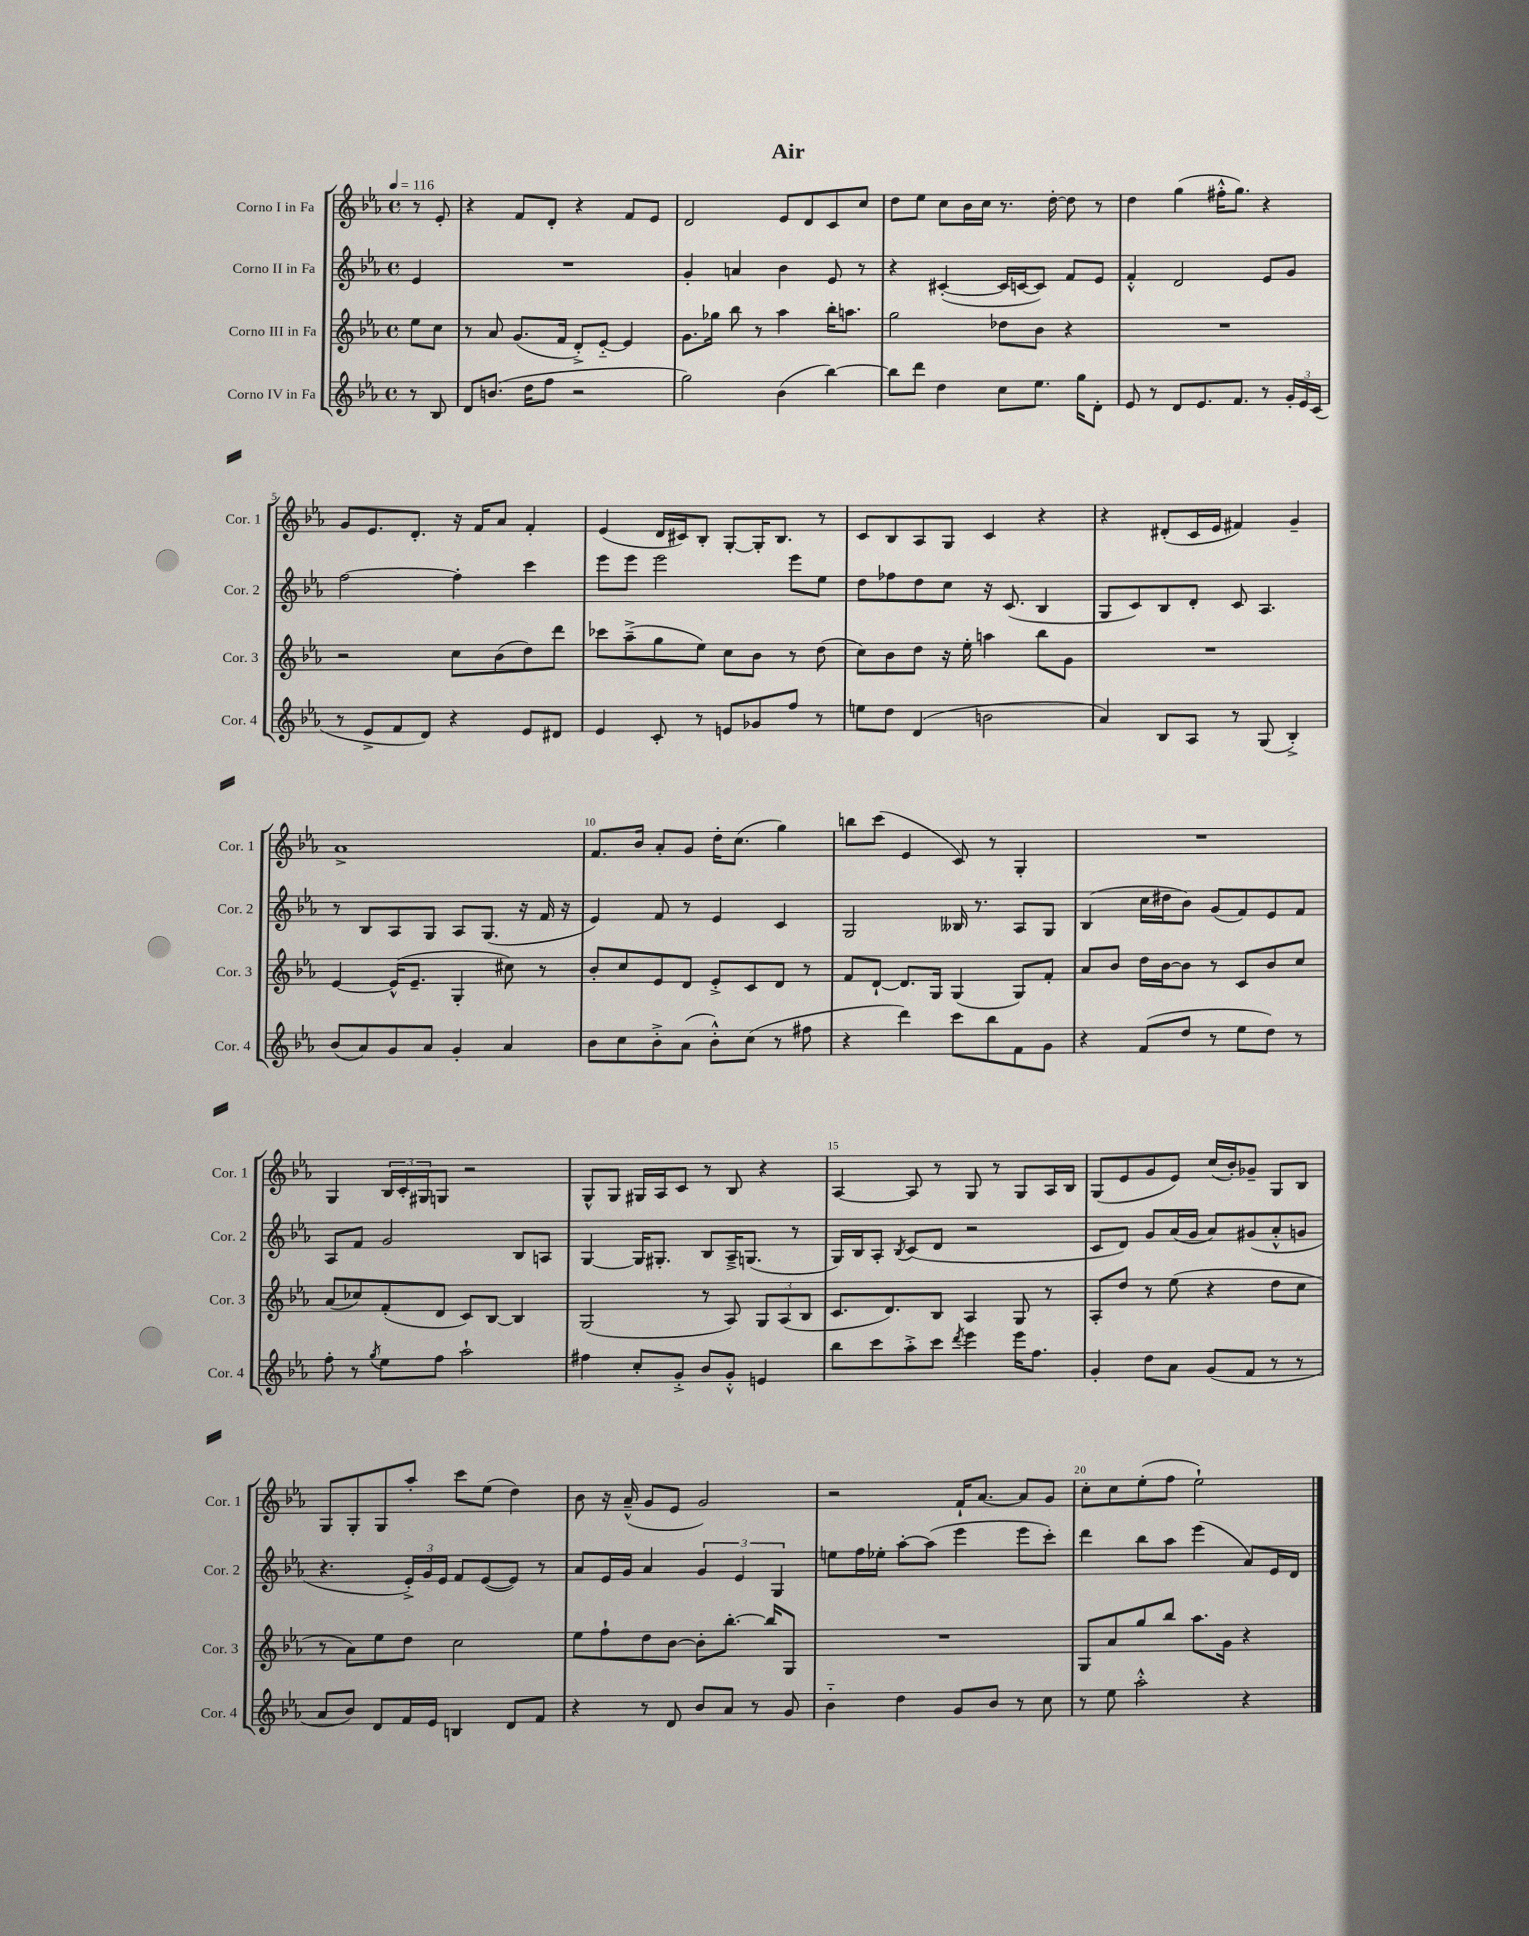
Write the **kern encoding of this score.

**kern	**kern	**kern	**kern
*part4	*part3	*part2	*part1
*staff4	*staff3	*staff2	*staff1
*I"Corno IV in Fa	*I"Corno III in Fa	*I"Corno II in Fa	*I"Corno I in Fa
*I'Cor. 4	*I'Cor. 3	*I'Cor. 2	*I'Cor. 1
*clefG2	*clefG2	*clefG2	*clefG2
*k[b-e-a-]	*k[b-e-a-]	*k[b-e-a-]	*k[b-e-a-]
*M4/4	*M4/4	*M4/4	*M4/4
*met(c)	*met(c)	*met(c)	*met(c)
*MM116	*MM116	*MM116	*MM116
=	=	=	=
8r	8ee-\L	4e-/	8r
8B-/	8cc\J	.	8e-'/
=1	=1	=1	=1
8d/L	8r	1r	4r
(8.bn/J	8a-/	.	.
.	(8.g/L	.	8f/L
16dd\KL	.	.	.
8ff\J	.	.	8d'/J
.	16f/Jk	.	.
2r	8d'^/L)	.	4r
.	[8e-/J	.	.
.	4e-/]	.	8f/L
.	.	.	8e-/J
=2	=2	=2	=2
2gg\)	8.g\L	4g'/	2d/
.	16gg-X\Jk	.	.
.	8bb-\	4an/	.
.	8r	.	.
(4b-\	4aa-\	4b-\	8e-/L
.	.	.	8d/
[4bb-\)	16bb-'\KL	8e-/	8c/
.	8.aan\J	.	.
.	.	8r	8cc/J
=3	=3	=3	=3
8bb-\L]	2gg\	4r	8dd\L
8ddd\J	.	.	8ee-\J
4dd\	.	([4c#X'/	8cc\L
.	.	.	16b-\L
.	.	.	16cc\JJ
8cc\L	8dd-X\L	16c#/LL]	8.r
.	.	[16cn/J	.
8.ee-\J	8b-\J	8c/J])	.
.	.	.	[16dd'\
.	4r	8f/L	8dd\]
16gg\KL	.	.	.
8d'\J	.	8e-/J	8r
=4	=4	=4	=4
8e-/	1r	4f'^^/	4dd\
8r	.	.	.
8d/L	.	2d/	(4gg\
8.e-/	.	.	.
.	.	.	16ff#X'^^\KL
8.f/J	.	.	8.gg\J)
8r	.	8e-/L	4r
24g'/LL	.	8g/J	.
24e-/	.	.	.
(24c/JJ	.	.	.
!!LO:LB:g=z
=5	=5	=5	=5
8r	2r	[2ff\	8g/L
8e-^/L	.	.	8.e-/
8f/	.	.	.
.	.	.	8.d'/J
8d/J)	.	.	.
4r	8cc\L	4ff'\]	16r
.	.	.	16f/KL
.	(8b-\	.	8a-/J
8e-/L	8dd\)	4ccc\	4f'/
8d#X/J	8ddd\J	.	.
=6	=6	=6	=6
4e-/	8ccc-X\L	8eee-\L	(4e-/
.	(8aa-~^\	8eee-\J	.
8c'/	8gg\	2eee-\	16d/LL
.	.	.	16c#X/J)
8r	8ee-\J)	.	8B-'/J
8en/L	8cc\L	.	[8G'/L
8g-X/	8b-\J	.	16G'/K]
.	.	.	8.B-/J
8ff/J	8r	8eee-\L	.
8r	(8dd\	8ee-\J	8r
=7	=7	=7	=7
8een\L	8cc\L)	8dd\L	8c/L
8dd\J	8b-\	8ff-X\	8B-/
(4d/	8dd\J	8dd\	8A-/
.	16r	8cc\J	8G/J
.	16ee-'\	.	.
2bn\	4aan\	16r	4c/
.	.	(8.c/	.
.	8bb-\L	4B-/	4r
.	8g\J	.	.
=8	=8	=8	=8
4a-/)	1r	8G/L	4r
.	.	8c/)	.
8B-/L	.	8B-/	(8d#X'/L
8A-/J	.	8d'/J	16c/L
.	.	.	16e-/JJ
8r	.	8c/	4f#X/)
(8G/	.	4.A-/	.
4B-'^/)	.	.	4g~/
!!LO:LB:g=z
=9	=9	=9	=9
(8b-/L	[4e-/	8r	1a-^
8a-/)	.	8B-/L	.
8g/	(16e-^^/KL]	8A-/	.
.	8.e-~/J	.	.
8a-/J	.	8G/J	.
4g'/	4G'/	8A-/L	.
.	.	(8.G/J	.
4a-/	8cc#X\)	.	.
.	.	16r	.
.	8r	16f/	.
.	.	16r	.
=10	=10	=10	=10
8b-\L	8b-'/L	4e-/)	8.f/L
8cc\	8cc/	.	.
.	.	.	16b-/Jk
8b-'^\	8e-/	8f/	8a-'/L
(8a-\J	8d/J	8r	8g/J
8b-'^^\L)	8e-'^/L	4e-/	16dd'\KL
.	.	.	(8.cc\J
(8cc\J	8c/	.	.
8r	8d/J	4c/	4gg\)
8ff#X\	8r	.	.
=11	=11	=11	=11
4r	8f/L	2G/	8bbn\L
.	[8d`/J	.	(8ccc\J
4ddd\)	8.d/L]	.	4e-/
.	16G/Jk	.	.
8ccc\L	(4G/	16B--X/	8c/)
.	.	8.r	.
8bb-\	.	.	8r
8f\	8G/L)	8A-/L	4G'/
8g\J	8f'/J	8G/J	.
=12	=12	=12	=12
4r	8a-/L	(4B-/	1r
.	8b-/J	.	.
(8f/L	16dd\LL	16cc\LL	.
.	[16b-\J	16dd#X\J	.
8dd/J	8b-\J]	8b-\J)	.
8r	8r	(8g/L	.
8ee-\L	8c/L	8f/)	.
8dd\J)	8b-/	8e-/	.
8r	8cc/J	8f/J	.
!!LO:LB:g=z
=13	=13	=13	=13
8ff'\	(8a-/L	8A-/L	4G/
8r	8cc-X/)	8f/J	.
8qgg/	.	.	.
8ee-\L	(8f'/	2g/	24B-/LL
.	.	.	24c'/
.	.	.	24G#X/J
8ff\J	8d/J	.	8Gn/J
2aa-`\	8c/L)	.	2r
.	[8B-/J	.	.
.	4B-/]	8B-/L	.
.	.	8An/J	.
=14	=14	=14	=14
4ff#X\	(2G/	[4G/	8G^^/L
.	.	.	8G/J
8cc'/L	.	16G/KL]	16G#X/LL
.	.	8.G#X'/J	16A-/J
8g'^/J	.	.	8c/J
8b-/L	8r	8B-/L	8r
8g'^^/J	8A-/)	16A-~^/K	8B-/
.	.	(8.Gn/J	.
4en/	12G/L	.	4r
.	(12A-/	.	.
.	.	8r	.
.	12B-/J	.	.
=15	=15	=15	=15
8bb-\L	8.c/L	16G/LL)	[4A-/
.	.	16B-/J	.
8ccc\	.	8A-'/J	.
.	8.d/)	.	.
.	.	8qB-/	.
8aa-'^\	.	(8c/L	8A-/]
8ccc\J	8B-/J	8d/J	8r
8qddd/	.	.	.
4eee-\	4A-/	2r	8G/
.	.	.	8r
16eee-\KL	8G/	.	8G/L
8.ff\J	.	.	.
.	8r	.	16A-/L
.	.	.	16B-/JJ
=16	=16	=16	=16
4g'/	8A-'/L	8c/L	(8G/L
.	8dd/J	8d/J)	8e-/
8dd\L	8r	8g/L	8g/
8a-\J	(8ee-\	(16a-/L	8e-/J)
.	.	16g/JJ	.
(8g/L	4r	8a-/L)	(16cc/LL
.	.	.	16b-'/J)
8f/J	.	(8g#X/	8g-X~/J
8r	8dd\L	8a-'^^/	8G/L
8r	8cc\J	8gn/J	8B-/J
!!LO:LB:g=z
=17	=17	=17	=17
8a-/L	8r	4.r	8G/L
8b-/J)	8a-\L)	.	8G'/
8d/L	8ee-\	.	8G/
16f/L	8dd\J	24e-'^/LL)	8aa-'/J
.	.	24g/	.
16e-/JJ	.	.	.
.	.	24e-/JJ	.
4Bn/	2cc\	8f/L	8ccc\L
.	.	([8e-/	(8ee-\J
8d/L	.	8e-/J])	4dd\)
8f/J	.	8r	.
=18	=18	=18	=18
4r	8ee-\L	8a-/L	8b-\
.	8ff`\	16e-/L	16r
.	.	16g/JJ	(16a-~^^/
8r	8dd\	4a-/	8g/L
8d/	[8b-\J	.	8e-/J
8b-/L	8b-'\L]	6g/	2g/)
8a-/J	[8.bb-'\J	.	.
.	.	6e-/	.
8r	.	.	.
.	16bb-/KL]	.	.
.	.	6G/	.
8g/	8G/J	.	.
=19	=19	=19	=19
4b-\	1r	8een\L	2r
.	.	16ff\L	.
.	.	16ee-X'\JJ	.
4dd\	.	[8aa-'\L	.
.	.	(8aa-\J]	.
8g/L	.	4eee-\	16f`/KL
.	.	.	[8.a-/J
8b-/J	.	.	.
8r	.	8eee-\L	8a-/L]
8cc\	.	8ccc'\J)	8g/J
=20	=20	=20	=20
8r	8G/L	4ddd\	8cc'\L
8ee-\	8a-/	.	8cc\
2aa-'^^\	8gg/	8bb-\L	(8ee-'\
.	8bb-/J	8aa-\J	8ff\J
.	8.aa-\L	(4eee-\	2ee-`\)
.	16g\Jk	.	.
4r	4r	8a-/L)	.
.	.	16e-/L	.
.	.	16d/JJ	.
==	==	==	==
*-	*-	*-	*-
